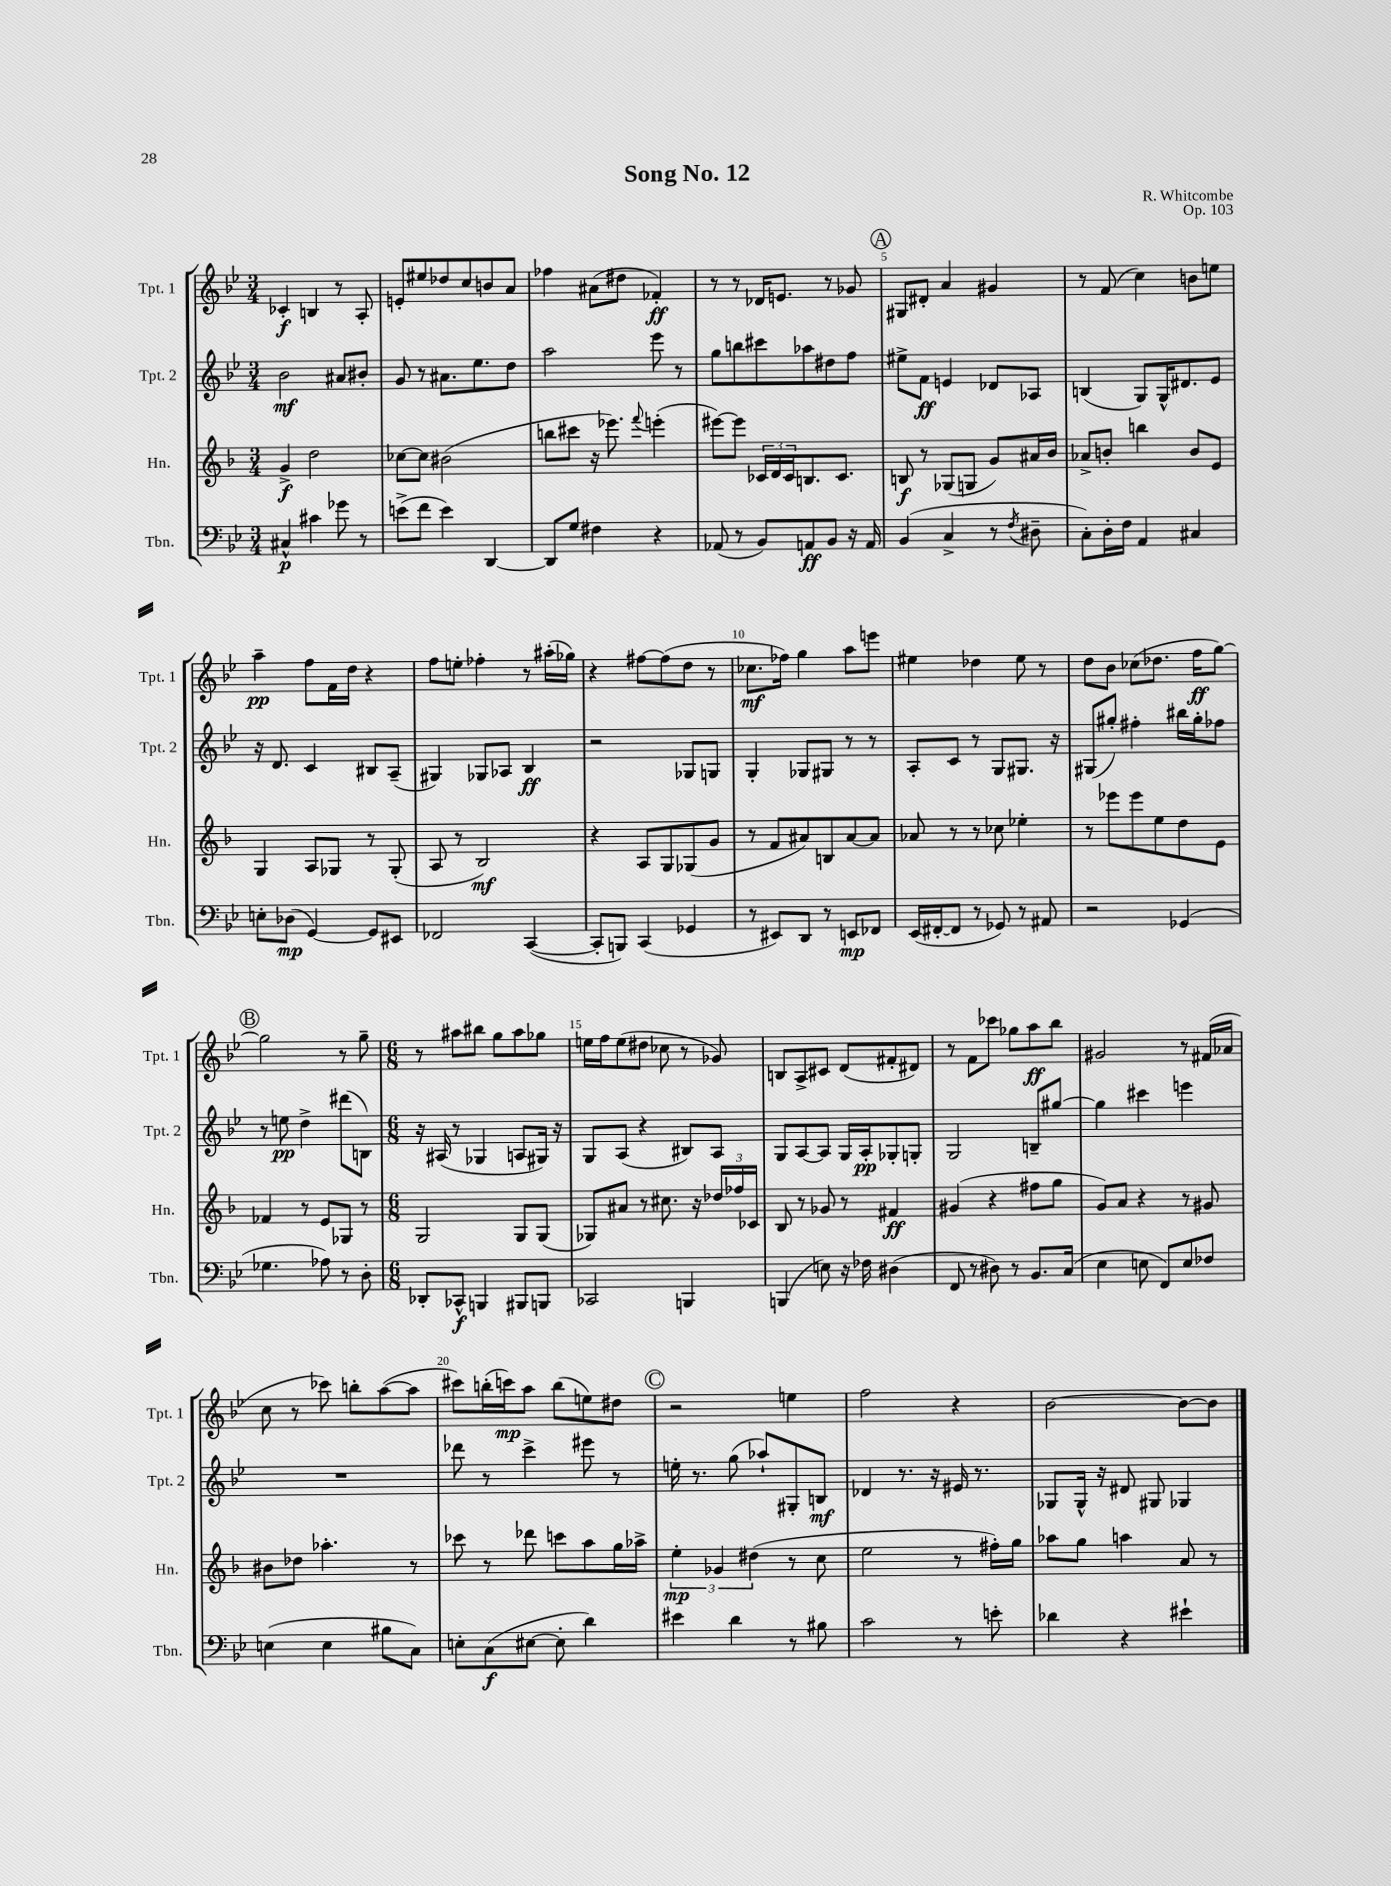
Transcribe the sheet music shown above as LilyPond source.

\header { title = "Song No. 12" composer = "R. Whitcombe" opus = "Op. 103" }
<<
\new StaffGroup <<
\new Staff = "s0" \with { instrumentName = "Tpt. 1" shortInstrumentName = "Tpt. 1" } {
    \clef treble \key bes \major \numericTimeSignature \time 3/4
    ces'4-.\f b4 r8 a8-. |
    e'8-. eis''8 des''8 c''8 b'8 a'8 |
    fes''4 ais'8( dis''8 fes'4-.\ff) |
    r8 r8 des'16 e'8. r8 ges'8 |
    \mark \markup { \circle "A" } gis8 dis'8-. a'4 gis'4 |
    r8 f'8( c''4) b'8 e''8 |
    a''4--\pp f''8 f'16 d''16 r4 |
    f''8 e''8-. fes''4-. r8 ais''16-.( ges''16) |
    r4 fis''8~ fis''8( d''8 r8 |
    ces''8.\mf fes''16) g''4 a''8 e'''8 |
    eis''4 des''4 eis''8 r8 |
    d''8 bes'8 ces''8( des''8. f''16\ff g''8~) |
    \mark \markup { \circle "B" } g''2 r8 g''8-- |
    \numericTimeSignature \time 6/8 r8 ais''8 bis''8 g''8 ais''8 ges''8 |
    e''16 f''16 e''8( dis''8 ces''8 r8 ges'8) |
    b8 a8-> cis'8 d'8( fis'8-. dis'8) |
    r8 f'8 ces'''8 ges''8 a''8\ff bes''8 |
    gis'2 r8 fis'16( aes'16 |
    c''8 r8 ces'''8) b''8-. a''8~( a''8 |
    cis'''8) b''16-.( c'''16\mp) a''8 b''8( e''8) dis''8 |
    \mark \markup { \circle "C" } r2 e''4 |
    f''2 r4 |
    bes'2~ bes'8~ bes'8 \bar "|." |
}
\new Staff = "s1" \with { instrumentName = "Tpt. 2" shortInstrumentName = "Tpt. 2" } {
    \clef treble \key bes \major \numericTimeSignature \time 3/4
    bes'2\mf ais'8 bis'8-. |
    g'8 r8 ais'8. ees''8. d''8 |
    a''2 ees'''8 r8 |
    g''8 b''8 cis'''8 aes''8 dis''8 f''8 |
    \mark \markup { \circle "A" } eis''8-> f'8\ff e'4 des'8 aes8 |
    b4( g8) g16-^ dis'8. ees'8 |
    r16 d'8. c'4 bis8 a8--( |
    gis4) ges8 aes8 bes4\ff |
    r2 ges8 g8 |
    g4-. ges8 gis8 r8 r8 |
    a8-. c'8 r8 g8 gis8. r16 |
    gis8( gis''8-.) fis''4-. bis''16 gis''16-. fes''8 |
    \mark \markup { \circle "B" } r8 e''8\pp d''4-> dis'''8( b8) |
    \numericTimeSignature \time 6/8 r16 ais16( r8 ges4 a8 gis16) r16 |
    g8 a8( r4 bis8) a8 |
    g8 a8~ a8 g16 a16-.\pp ges8-. g8-. |
    g2 b8-- gis''8~ |
    gis''4 cis'''4 e'''4 |
    R2. |
    des'''8 r8 c'''4-> eis'''8 r8 |
    \mark \markup { \circle "C" } e''16-. r8. g''8( aes''8-!) gis8-. b8\mf |
    des'4 r8. r16 eis'16 r8. |
    ges8 ges16-^ r16 dis'8 gis8 ges4 \bar "|." |
}
\new Staff = "s2" \with { instrumentName = "Hn." shortInstrumentName = "Hn." } {
    \clef treble \key f \major \numericTimeSignature \time 3/4
    g'4->\f d''2 |
    ces''8~ ces''8 bis'2( |
    b''8 cis'''8 r16 ees'''8.) \appoggiatura { f'''8 } e'''4-.( |
    eis'''8~) eis'''8 \tuplet 3/2 { ces'16 d'16 ces'16 } b8. ces'8. |
    \mark \markup { \circle "A" } b8\f r8 ges8( g8 g'8) ais'16 bes'16 |
    aes'8-> b'8-. b''4 b'8 e'8 |
    g4 a8 ges8 r8 ges8-.( |
    a8 r8 bes2\mf) |
    r4 a8 g8 ges8( g'8 |
    r8 f'8 ais'8) b8 ais'8~ ais'8 |
    aes'8 r8 r8 ces''8 ees''4-. |
    r8 ees'''8 ees'''8 e''8 d''8 e'8 |
    \mark \markup { \circle "B" } fes'4 r8 e'8 ges8 r8 |
    \numericTimeSignature \time 6/8 g2 g8 g8( |
    ges8) ais'8 r8 cis''8. r16 \tuplet 3/2 { des''16 fes''16 ces'16 } |
    bes8 r8 ges'8 r8 fis'4\ff |
    gis'4( r4 fis''8 g''8 |
    g'8) a'8 r4 r8 gis'8 |
    bis'8 des''8 aes''4.-. r8 |
    ces'''8 r8 des'''8 c'''8 a''8 g''16 aes''16-> |
    \mark \markup { \circle "C" } \tuplet 3/2 { e''4-.\mp ges'4 dis''4( } r8 c''8 |
    e''2 r8 fis''16-.) g''16 |
    aes''8 g''8 a''4 a'8 r8 \bar "|." |
}
\new Staff = "s3" \with { instrumentName = "Tbn." shortInstrumentName = "Tbn." } {
    \clef bass \key bes \major \numericTimeSignature \time 3/4
    cis4-^\p cis'4 ges'8 r8 |
    e'8->( f'8 e'4) d,4~ |
    d,8 g8 fis4 r4 |
    aes,8( r8 bes,8) a,8\ff bes,8 r16 a,16 |
    \mark \markup { \circle "A" } bes,4( c4-> r8 \acciaccatura { f8 } dis8-- |
    c8-.) d16-. f16 a,4 cis4 |
    e8-. des8\mp( g,4~) g,8 eis,8 |
    fes,2 c,4~( |
    c,8-. b,,8) c,4( ges,4 |
    r8 eis,8) d,8 r8 e,8\mp fes,8 |
    ees,16( fis,16~-. fis,8 r8 ges,8) r8 ais,8 |
    r2 ges,4( |
    \mark \markup { \circle "B" } ges4. aes8) r8 d8-. |
    \numericTimeSignature \time 6/8 des,8-. ces,8-^\f b,,4 bis,,8 b,,8 |
    ces,2 b,,4 |
    b,,4( e8) r16 fes16 dis4( |
    f,8 r8 dis8) r8 bes,8. c16( |
    ees4 e8 f,8) e8 fes8 |
    e4( e4 bis8 c8) |
    e8-. c8\f( eis8~ eis8-. d'4) |
    \mark \markup { \circle "C" } eis'4 d'4 r8 bis8 |
    c'2 r8 e'8-. |
    des'4 r4 eis'4-! \bar "|." |
}
>>
>>
\layout { \context { \Score \override BarNumber.break-visibility = ##(#f #t #t) barNumberVisibility = #(every-nth-bar-number-visible 5) } }
